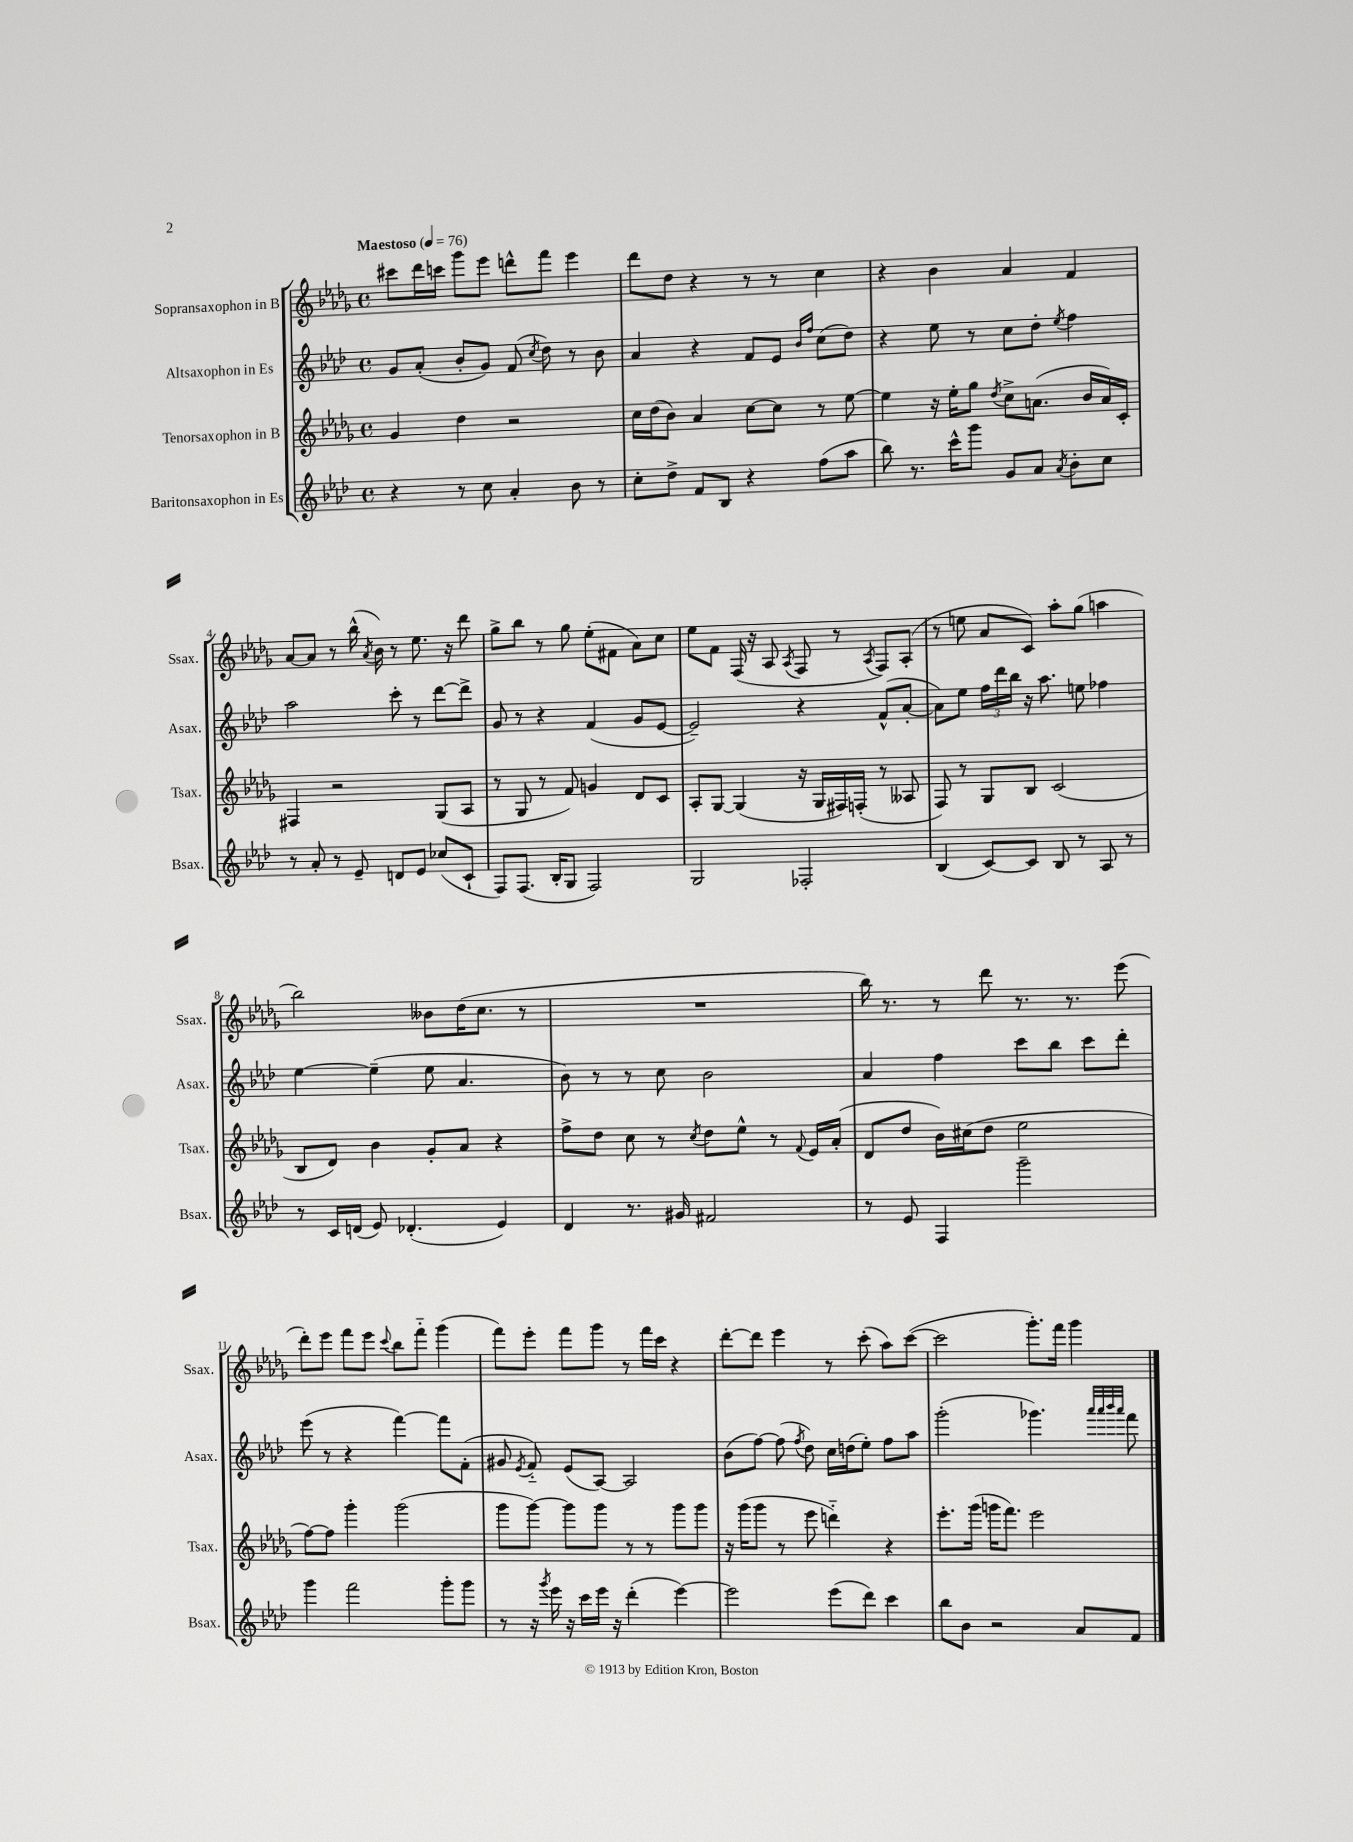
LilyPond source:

<<
\new StaffGroup <<
\new Staff = "s0" \with { instrumentName = "Sopransaxophon in B" shortInstrumentName = "Ssax." } {
    \clef treble \key des \major \defaultTimeSignature \time 4/4 \tempo "Maestoso" 4 = 76
    \autoBeamOff cis'''8[ des'''16 c'''16] ges'''8[ ees'''8] d'''8[-^ f'''8] ees'''4 |
    des'''8[ des''8] r4 r8 r8 c''4 |
    r4 bes'4 aes'4 f'4 |
    aes'8[~ aes'8] r8 bes''16-^( \acciaccatura { aes'8 } bes'16) r8 ees''8. r16 des'''8 |
    ges''8[-> bes''8] r8 ges''8 ees''8[-.( fis'8] aes'8[) c''8] |
    ees''8[ f'8] f16( r16 aes8 \acciaccatura { aes8 } f8 r8 \acciaccatura { aes8 } f8[) aes8]-.( |
    r8 e''8 aes'8[ c'8]) aes''8[-. ges''8]( a''4 |
    bes''2) beses'8[ des''16( c''8.] r8 |
    R1 |
    bes''16) r8. r8 des'''8 r8. r8. ees'''8( |
    des'''8[-.) ees'''8] f'''8[ ees'''8] \appoggiatura { c'''8 } bes''8[ f'''8]-_ ges'''4( |
    f'''8[) ees'''8]-. f'''8[ ges'''8] r8 f'''16[ c'''16] r4 |
    des'''8[~-. des'''8] ees'''4 r8 c'''8-.( aes''8[) c'''8]~( |
    c'''2 ges'''8.[-.) f'''16] ges'''4 \bar "|." |
}
\new Staff = "s1" \with { instrumentName = "Altsaxophon in Es" shortInstrumentName = "Asax." } {
    \clef treble \key aes \major \defaultTimeSignature \time 4/4
    \autoBeamOff g'8[ aes'8]-.( bes'8[-. g'8]) f'8( \acciaccatura { c''8 } des''8) r8 bes'8 |
    aes'4 r4 f'8[ ees'8] \grace { bes'16[ f''16] } c''8[( des''8]) |
    r4 ees''8 r8 c''8[ des''8]-. \acciaccatura { ees''8 } f''4 |
    aes''2 c'''8-. r8 des'''8[~ des'''8]-> |
    g'8 r8 r4 f'4( g'8[ ees'8]~ |
    ees'2--) r4 f'8[-^( aes'8]~-. |
    aes'8[) ees''8] \tuplet 3/2 { f''16[ des'''16 bes''16] } r16 aes''8. e''8 fes''4 |
    ees''4~ ees''4--( ees''8 aes'4. |
    bes'8) r8 r8 c''8 bes'2 |
    aes'4 f''4 c'''8[ bes''8] c'''8[ des'''8]-. |
    ees'''8( r8 r4 f'''4~) f'''8[ f'8]-.( |
    gis'8 \acciaccatura { ees'8 } f'8-_) ees'8[( aes8]~) aes2 |
    bes'8[( f''8]~) f''8( \acciaccatura { f''8 } des''8) c''16[ d''16( ees''8]-.) f''8[ aes''8] |
    g'''2-.( ges'''4.) \grace { aes'''32[ aes'''32 bes'''32 aes'''32] } f'''8 \bar "|." |
}
\new Staff = "s2" \with { instrumentName = "Tenorsaxophon in B" shortInstrumentName = "Tsax." } {
    \clef treble \key des \major \defaultTimeSignature \time 4/4
    \autoBeamOff ges'4 des''4 r2 |
    c''16[ des''16( bes'8]) aes'4 c''8[~ c''8] r8 ees''8~ |
    ees''4 r16 ees''16[-. ges''8] \acciaccatura { des''8 } c''8[-> a'8.]( bes'16[ a'16) c'16]-. |
    fis4 r2 ges8[( aes8] |
    r8 ges8 r8 f'8) g'4 des'8[ c'8] |
    aes8[-. ges8]~ ges4( r16 ges16[ fis16) f16]-.( r8 aeses8 |
    f8) r8 ges8[ bes8] c'2( |
    bes8[ des'8]) bes'4 ges'8[-. aes'8] r4 |
    f''8[-> des''8] c''8 r8 \acciaccatura { c''8 } des''8[ ees''8]-^ r8 \appoggiatura { f'8 } ees'16[ aes'16]-.( |
    des'8[ des''8] bes'16[) cis''16( des''8] ees''2 |
    f''8[~) f''8] ges'''4-. ges'''2( |
    ges'''8[ ges'''8]~) ges'''8[ ges'''8] r8 r8 ges'''8[ ges'''8] |
    r16 ges'''16[( ges'''8] r8 ees'''8 d'''4-_) r4 |
    ees'''8.[-. ges'''16]( g'''16[ f'''8.]) ees'''2 \bar "|." |
}
\new Staff = "s3" \with { instrumentName = "Baritonsaxophon in Es" shortInstrumentName = "Bsax." } {
    \clef treble \key aes \major \defaultTimeSignature \time 4/4
    \autoBeamOff r4 r8 c''8 aes'4-. bes'8 r8 |
    c''8[-. des''8]-> f'8[ bes8] r4 f''8[( aes''8] |
    bes''8) r8. c'''16[-^ g'''8] g'8[ aes'8] \acciaccatura { aes'8 } bes'8[-. c''8] |
    r8 aes'8-. r8 ees'8-- d'8[ ees'8] ces''8[( c'8]-! |
    f8[) f8.]( bes16[-. g8] f2) |
    g2 fes2-. |
    bes4( c'8[~) c'8] bes8 r8 aes8 r8 |
    r8 c'16[ d'16]( ees'8) des'4.-.( ees'4) |
    des'4 r8. gis'16 fis'2 |
    r8 ees'8 f4 g'''2-- |
    g'''4 f'''2 g'''8[-. g'''8] |
    r8 r16 \acciaccatura { g'''8 } ees'''16 r16 c'''16[ ees'''16] r16 des'''4-.( ees'''4~) |
    ees'''2 ees'''8[( des'''8]) c'''4 |
    bes''8[ bes'8] r2 aes'8[ f'8] \bar "|." |
}
>>
>>
